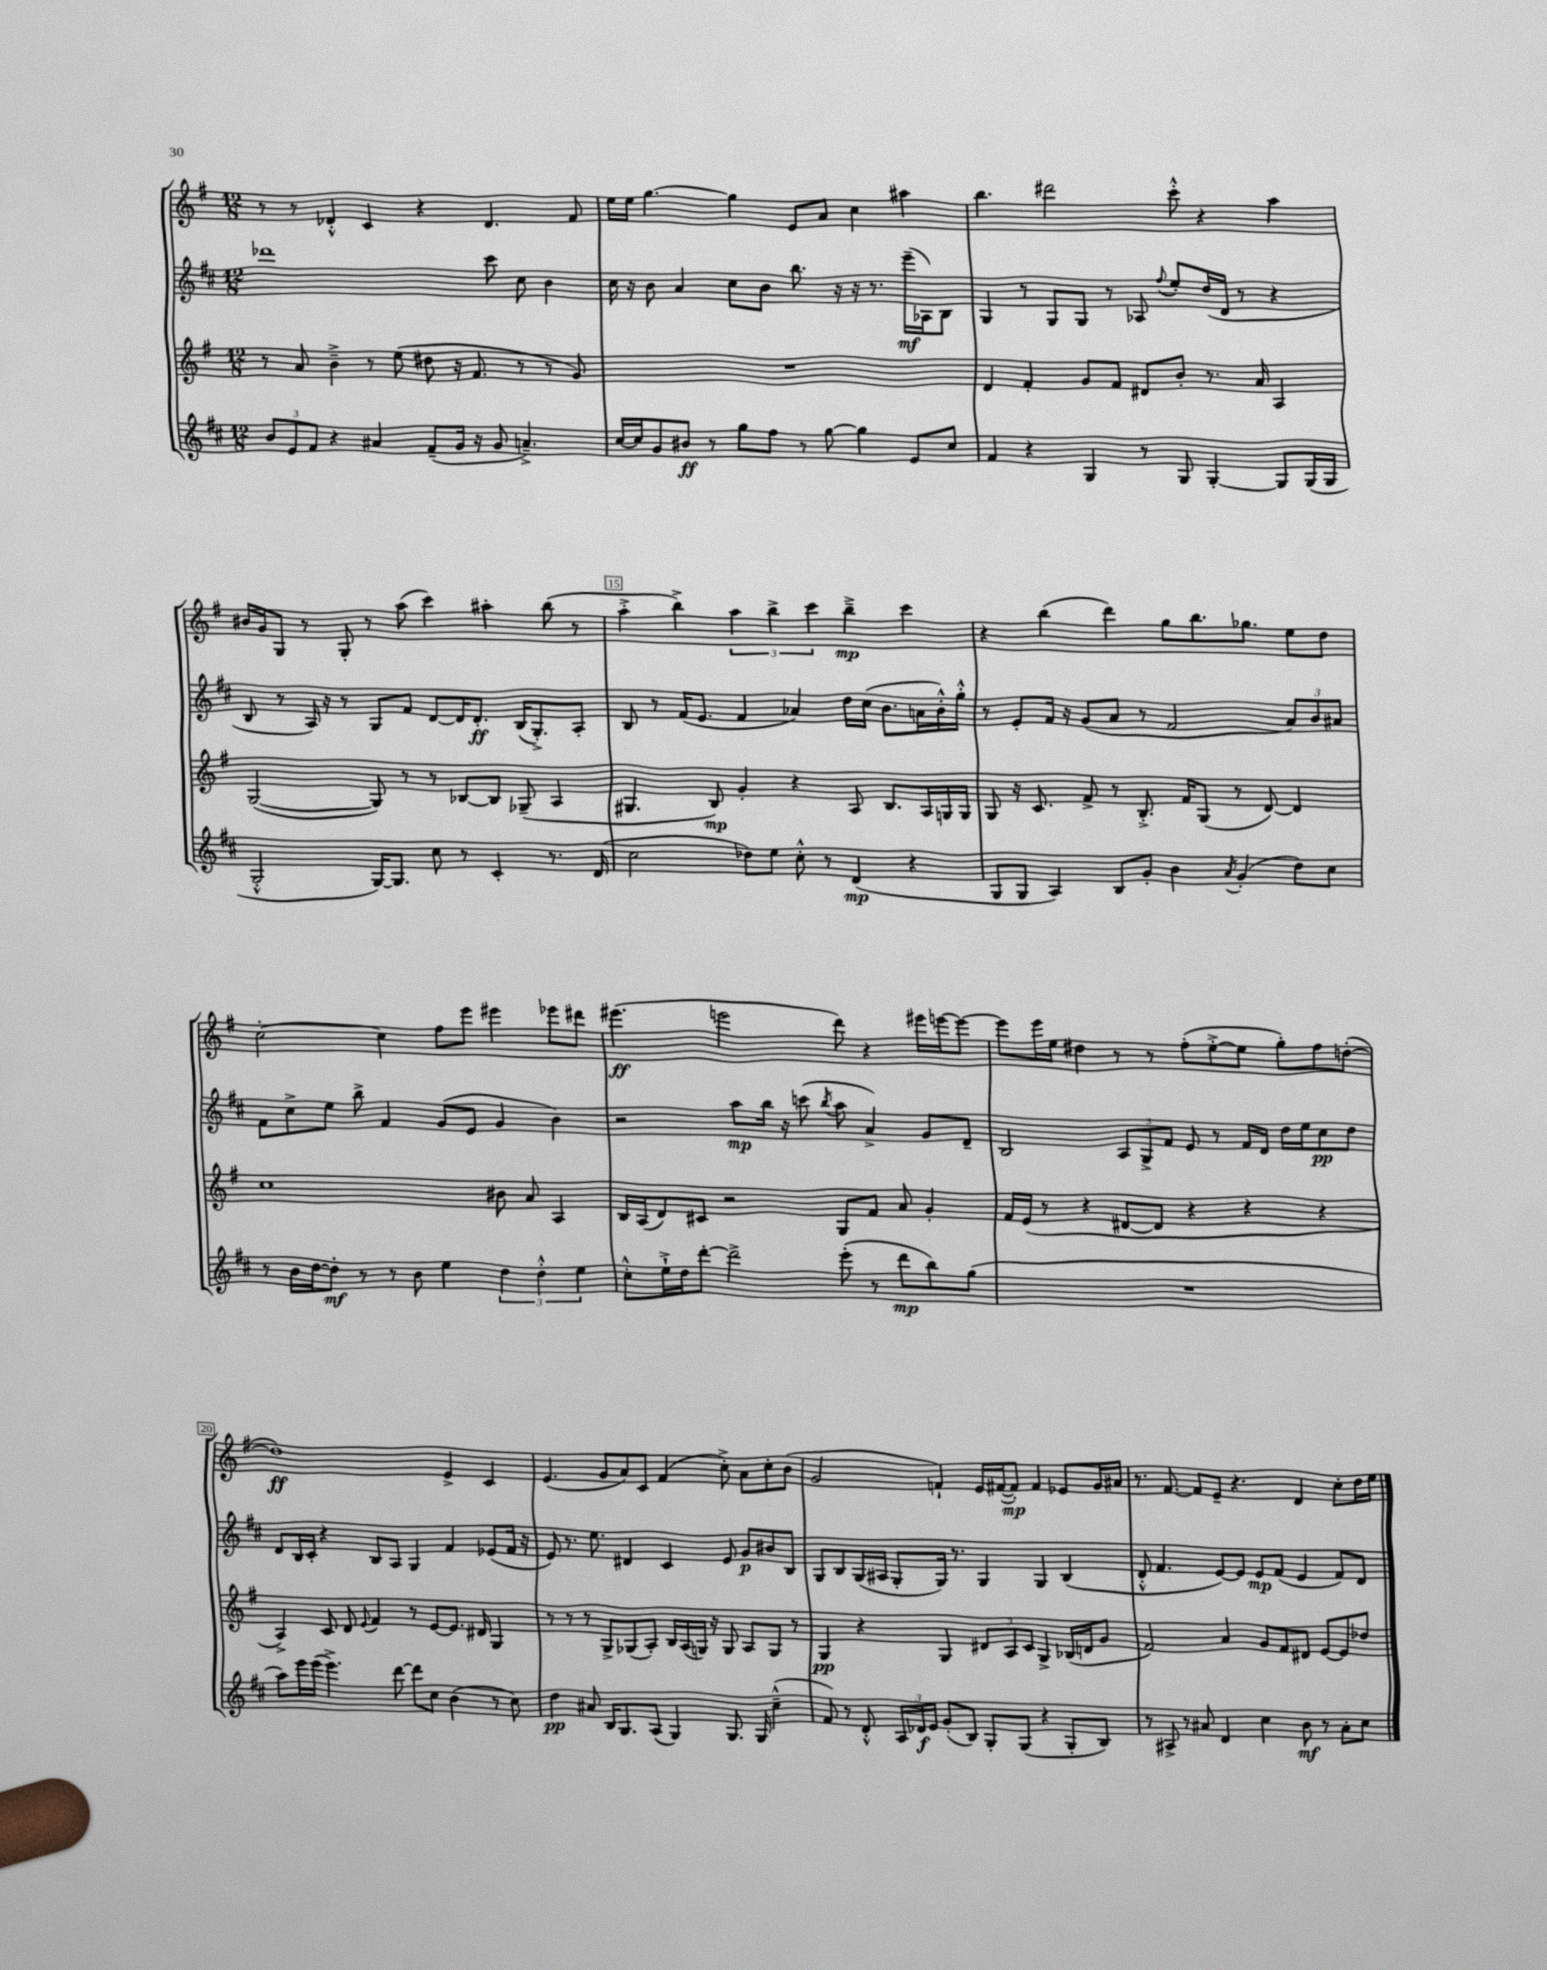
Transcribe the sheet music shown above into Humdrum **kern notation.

**kern	**kern	**kern	**kern
*staff4	*staff3	*staff2	*staff1
*clefG2	*clefG2	*clefG2	*clefG2
*k[f#c#]	*k[f#]	*k[f#c#]	*k[f#]
*M12/8	*M12/8	*M12/8	*M12/8
12b/L	8r	1ddd-	8r
12e/	.	.	.
.	8a/	.	8r
12f#/J	.	.	.
4r	4b~^\	.	4d-'^^/
4a#/	8r	.	4c/
.	(8ee\	.	.
(8f#~/L	8dd#\	.	4r
16g/Jk	16r	.	.
16r	8.f#/	.	.
8g/	.	8ccc#\	4.d-/
4.a~^/)	8r	8cc#\	.
.	8r	4b\	.
.	8g/)	.	8f#/
=	=	=	=
[16cc#/LL	1.r	16cc#\	16ee\LL
16cc#/]J	.	16r	16ee\JJ
8g/	.	8b\	[4.gg\
8b#/J	.	4a/	.
8r	.	.	.
8gg\L	.	8cc#\L	4gg\]
8ff#\J	.	8b\J	.
8r	.	8.bb\	8e/L
[8gg\	.	.	8a/J
.	.	16r	.
4gg\]	.	16r	4cc\
.	.	8.r	.
8e/L	.	(16eee~\LL	4aa#\
.	.	16A-\J)	.
8cc#/J	.	8B\J	.
=	=	=	=
4f#/	4d/	4G/	4.bb\
4r	4f#'/	8r	.
.	.	8G/L	2ddd#\
4G/	8g/L	8G/J	.
.	8f#/J	8r	.
8r	8d#/L	8A-/	.
.	.	8qqff#/	.
8G/	8b'/J	8ee'/L	8ccc'^^\
[4G'/	8.r	(16dd/L	4r
.	.	16d/JJ	.
.	.	8r	.
.	16a/	.	.
8G/]L	4A/	4r	4aa\
(16G/L	.	.	.
16G/JJ	.	.	.
=	=	=	=
2G'^^/	([2G/	8B/	16b#/LL
.	.	.	16g/J
.	.	8r	8G/J
.	.	16A/)	8r
.	.	16r	.
.	.	8r	8G'/
[16G/LK)	8G/])	8G/L	8r
8.G/]J	.	.	.
.	8r	8f#/J	(8aa\
8cc#\	8r	[8d/L	4ccc\)
8r	[8B-/L	16d/]K	.
.	.	8.d'/J	.
4c#'/	8B-/]J	.	4aa#'\
.	(8G-~/	(16B/LK	.
.	.	8.G'^/)	.
8.r	4A/	.	(8bb\
.	.	8A'/J	8r
(16d/	.	.	.
=	=	=	=
2cc#\	4.G#/	8B/	4aa'^\
.	.	8r	.
.	.	(16f#/LK	4bb^\)
.	.	8.e/J	.
.	8B/)	.	.
8dd-\L)	4g'/	4f#/	6aa\
8ee\J	.	.	.
.	.	.	6bb^\
8cc#'^^\	4r	4a-/)	.
.	.	.	6ccc\
8r	.	.	.
(4d/	8A/	16dd\LL	4bb~^\
.	.	(16cc#\JJ	.
.	8.B/L	8.b\L	.
4r	.	.	4ccc\
.	16A/L	16a\L	.
.	16G/	16b'^^\)	.
.	16G/JJ	16gg'^^\JJ	.
=	=	=	=
8G/L	8G/	8r	4r
8G/J	16r	8e'/L	.
.	8.c/	.	.
4A/)	.	16f#/Jk	(4bb\
.	.	16r	.
.	8f#^/	(8g/L	.
8B/L	8r	8a/J	4ddd\)
8g'/J	8.B'^/	8r	.
4b\	.	2f#/	8gg\L
.	16f#/LK	.	.
.	(8G/J	.	8.bb\
8qa/	.	.	.
(4g'/	8r	.	.
.	.	.	8.gg-\J
.	[8d/)	.	.
8dd\L)	4d/]	12a/L)	8ee\L
.	.	12b/	.
8cc#\J	.	.	8dd\J
.	.	12a#/J	.
=	=	=	=
8r	1cc	8f#\L	[2cc'\
16b\LL	.	8cc#^\	.
[16dd\J	.	.	.
8dd'\]J	.	8ee\J	.
8r	.	8bb^\	.
8r	.	4f#/	4cc\]
8b\	.	.	.
4ee\	.	(8g/L	8ff#\L
.	.	8e/J	8eee\J
6dd\	8b#\	4g/	4eee#\
.	8a/	.	.
6dd'^^\	.	.	.
.	4A/	4b\)	8eee-\L
6ee\	.	.	.
.	.	.	8ddd#\J
=	=	=	=
8cc#'^^\L	16B/LL	2r	(4.eee#\
.	(16A/J	.	.
16ee`^\L	8d/)	.	.
16dd\J	.	.	.
[8ddd'\J	8c#/J	.	.
2ddd^\]	2r	.	2eee\
.	.	8aa\L	.
.	.	16bb\Jk	.
.	.	16r	.
.	.	(8ccc\	.
.	.	8qbb/	.
(8eee'\	8G/L	8aa\	8ddd\)
8r	8f#/J	4a^/)	4r
8ddd\L	8a/	.	.
8bb\)	4g'/	8g/L	16eee#\LL
.	.	.	[16eee\J
(8gg\J	.	8d~/J	8eee\_J
=	=	=	=
1.r	16f#/LL	2B/	8eee\]L
.	(16e/JJ	.	.
.	8r	.	16eee\L
.	.	.	16ee\JJ
.	4r	.	4dd#\
.	[8d#/L	12A/L	8r
.	.	12G^/	.
.	8d#/]J	.	8r
.	.	12f#/J	.
.	4r	8e/	(8ff#'\L
.	.	8r	[8ee'^\
.	4r	16f#/LL	8ee\]J
.	.	16d/JJ	.
.	.	16dd\LL	8gg'\L)
.	.	16ee\J	.
.	4r	8cc#\	8ff#\
.	.	8dd\J	([8dd'\J
=	=	=	=
8aa\L)	4A^/)	8d/L	1dd])
16eee\L	.	16B/L	.
(16eee\JJ	.	16c#'/JJ	.
4.eee^\)	8c/	4r	.
.	8d/	.	.
.	8qqe/	.	.
.	4f#/	8B/L	.
[8ddd\	.	8A/J	.
8ddd\]L	8r	4G/	.
8cc#\J	[8e/L	.	.
(4b\	8.e/]J	4f#/	4e^/
.	16d#/	.	.
8r	4G/	(8e-/L	4c/
8cc#\)	.	16f#/Jk	.
.	.	16r	.
=	=	=	=
4dd\	8r	8e/)	(4.e/
.	8r	8.r	.
8a#/	8r	.	.
.	.	8.ee\	.
16B/LK	8G^/L	.	8g/L
8.G/	.	.	.
.	(8G-/	4d#/	8a/)
(8A/J	8A'/J)	.	8c/J
4G/)	16B/LL	4c#/	(4f#/
.	(16A/	.	.
.	16G/JJ)	.	.
.	16r	.	.
8.G/	8G/	8e/	8cc'^\)
.	8A/L	8g/L	8a\L
16G/	.	.	.
(4cc#~^^\	8G/J	8b#/	8cc'\
.	8r	8B/J	(8b\J
=	=	=	=
8f#/)	4G/	8G/L	2g/
8r	.	8B/	.
8d'^^/	4r	(16G/L	.
.	.	16A#/JJ	.
24A/LL	.	8G'/L	.
24d-/	.	.	.
24e/JJ	.	.	.
(8g'/L	4G/	16G/Jk)	4f`/)
.	.	8.r	.
8B/J)	.	.	.
8G'/L	12d#/L	4G/	16e/LL
.	.	.	([16f#/J
.	12A/	.	.
(8G/J	.	.	8f#'/]J)
.	12c/J	.	.
4r	4G^/	4G/	4f#/
8G'/L	(16B-/LL	(4B/	8e-/L
.	16d/J	.	.
8B/J)	8g/J	.	16g/L
.	.	.	16a#/JJ
=	=	=	=
8r	2f#/)	8d'^^/	8.r
8A#^/	.	4.f#/	.
.	.	.	[8.f#/
8r	.	.	.
8a#/	.	.	8f#/]L
4d/	4a/	[8e/L)	8e~/J
.	.	8e/]J	4.r
4cc#\	8g/L	8e/L	.
.	8f#/	(8f#/J	.
8b\	8d#/J	4e/	4d/
8r	[8e/L	.	.
8a#'\L	8e/]	8f#/L)	8cc'\L
8cc#\J	8dd-/J	8d/J	16dd\L
.	.	.	16ee\JJ
==	==	==	==
*-	*-	*-	*-
